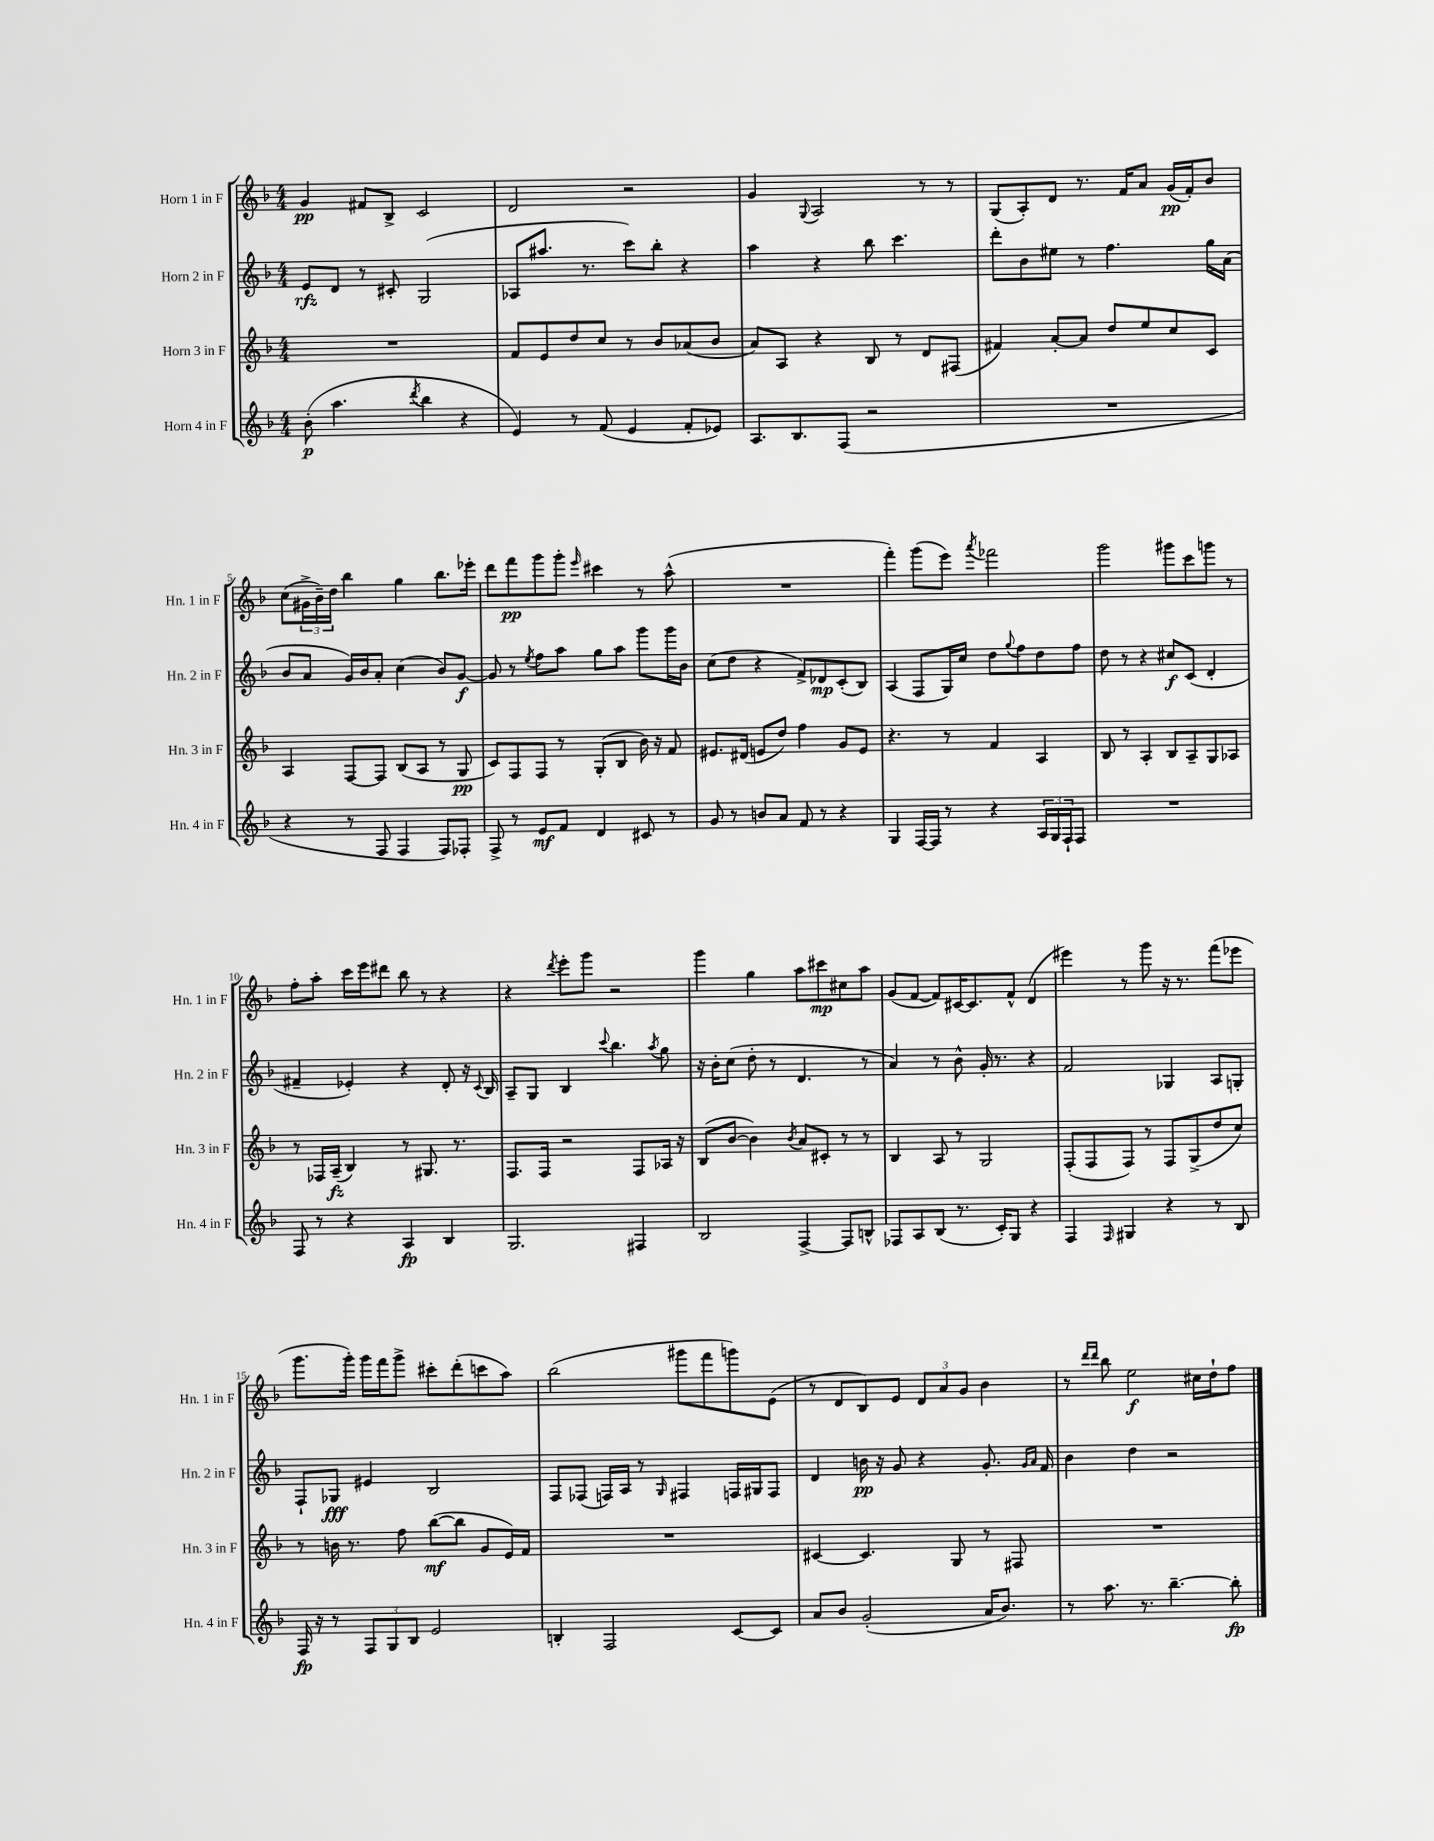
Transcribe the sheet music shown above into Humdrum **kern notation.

**kern	**kern	**kern	**kern
*staff4	*staff3	*staff2	*staff1
*clefG2	*clefG2	*clefG2	*clefG2
*k[b-]	*k[b-]	*k[b-]	*k[b-]
*M4/4	*M4/4	*M4/4	*M4/4
(8b-'	1r	8e	4g
4.aa	.	8d	.
.	.	8r	8f#
.	.	8c#'	8B-^
8qddd	.	.	.
4bb-	.	(2G	2c
4r	.	.	.
=	=	=	=
4e)	8f	8A-	2d
.	8e	8.aa#	.
8r	8dd	.	.
.	.	8.r	.
(8f	8cc	.	.
4e	8r	8ccc)	2r
.	8b-	8bb-'	.
8f'	(8a-	4r	.
8e-)	8b-	.	.
=	=	=	=
8.A	8a)	4aa	4g
.	8A	.	.
8.B-	.	.	.
.	.	.	8qqG
.	4r	4r	2A
(8F	.	.	.
2r	8B-	8bb-	.
.	8r	4.ccc	.
.	8d	.	8r
.	(8F#	.	8r
=	=	=	=
1r	4f#)	8ddd'	(8G
.	.	8b-	8A')
.	[8a'	8ee#	8d
.	8a]	8r	8.r
.	8dd	4.ff	.
.	.	.	16f
.	8ee	.	8a
.	8cc	.	(16g
.	.	.	16f')
.	8c	16gg	8b-
.	.	(16a	.
=	=	=	=
4r	4A	8b-	(8cc
.	.	8a	24g#^
.	.	.	24b-~)
.	.	.	24dd
8r	[8F	16g)	4bb-
.	.	16b-	.
8F	8F]	8a'	.
4F	(8B-	(4cc	4gg
.	8A	.	.
8F)	8r	8b-)	8.bb-
8F-'	8G	[8g	.
.	.	.	16eee-'
=	=	=	=
8F^	8c)	8g]	8ddd
8r	8F	8r	8fff
.	.	8qee	.
8e	8F	8ff	8ggg
8f	8r	8aa	8ggg'
.	.	.	16qqeee
4d	(8G'	8gg	4ccc#
.	8B-	8aa	.
8c#	16b-)	8ggg	8r
.	16r	.	.
8r	8f	16ggg	(8aa^^
.	.	16b-	.
=	=	=	=
8g	8.e#	(8cc	1r
8r	.	8dd	.
.	(16d#	.	.
8b	8e	4r	.
8a	8dd)	.	.
8f	4ff	8f^)	.
8r	.	8d-	.
4r	8g	(8c'	.
.	8e	8B-)	.
=	=	=	=
4G	4.r	(4A	4fff')
[16F	.	8F	(8ggg
16F]	.	.	.
8r	8r	16G)	8eee)
.	.	16cc	.
.	.	.	8qaaa
4r	4f	8dd	2fff-
.	.	8qqgg	.
.	.	8ff	.
24A	4A	8dd	.
24G	.	.	.
24F`	.	.	.
8F	.	8ff	.
=	=	=	=
1r	8B-	8dd	2ggg
.	8r	8r	.
.	4A'	4r	.
.	8B-	8cc#	8ggg#
.	8A~	(8c	8ccc
.	8G	4d'	8ggg
.	8A-	.	8r
=	=	=	=
8F	8r	4f#~	8ff'
8r	16F-	.	8aa'
.	(16A~	.	.
4r	4B-)	4e-')	16ccc
.	.	.	16eee
.	.	.	8ddd#
4A	8r	4r	8bb-
.	8.G#	.	8r
4B-	.	8d'	4r
.	8.r	.	.
.	.	16r	.
.	.	8qqc	.
.	.	16B-	.
=	=	=	=
2.G	8.F	8A~	4r
.	.	8G	.
.	16F	.	.
.	.	.	8qddd
.	2r	4B-	8eee'
.	.	.	8ggg
.	.	8qqccc	.
.	.	4.bb-	2r
4F#	8F	.	.
.	.	8qaa	.
.	16A-	8gg	.
.	16r	.	.
=	=	=	=
2B-	(8B-	16r	4ggg
.	.	16b-'	.
.	[8b-	(8cc	.
.	4b-])	8dd'	4gg
.	.	8r	.
.	8qb-	.	.
[4F^	8a	4.d	8aa
.	8c#'	.	8ccc#
8F]	8r	.	8cc#
8B^^	8r	8r	8aa
=	=	=	=
8F-	4B-	4a)	(8g
8A	.	.	[8f
(8B-	8A	8r	8f])
8.r	8r	8b-^^	[16c#
.	.	.	8.c#]
.	2G	16g'	.
16c')	.	8.r	.
8G	.	.	8f^^
4r	.	4r	(4d
=	=	=	=
4F	(8F'	2f	4eee#)
.	8F	.	.
16qqF	.	.	.
4G#	8F)	.	8r
.	8r	.	8ggg
4r	8F	4G-	16r
.	.	.	8.r
.	(8G^	.	.
8r	8dd	8A	(8fff
8B-	8cc)	8G'	8eee-
=	=	=	=
16F	8r	8F`	8.ggg
16r	.	.	.
8r	16b	8G-	.
.	8.r	.	16ggg')
12F	.	4e#	16ggg
.	.	.	16fff
12G	.	.	.
.	8ff	.	8ggg^
12B-	.	.	.
2e	([8bb-	2B-	8ccc#'
.	8bb-]	.	(8ddd'
.	8g	.	8ccc
.	16e)	.	8aa)
.	16f	.	.
=	=	=	=
4B'	1r	8F	(2bb-
.	.	(8F-	.
2F	.	16F)	.
.	.	16A	.
.	.	8r	.
.	.	16qqG	.
.	.	4F#	8ggg#
.	.	.	8fff
[8c	.	16F	8ggg)
.	.	16G#	.
8c]	.	8F	(8e
=	=	=	=
8a	[4c#	4d	8r
8b-	.	.	8d
(2g'	4.c#]	16b	8B-)
.	.	16r	.
.	.	8g	8e
.	.	4r	12d
.	.	.	12a
.	8G	.	.
.	.	.	12g
16a	8r	8.g'	4b-
8.b-)	.	.	.
.	8F#	.	.
.	.	16qqg	.
.	.	16qqa	.
.	.	16f	.
=	=	=	=
8r	1r	4b-	8r
.	.	.	16qqddd
.	.	.	16qqddd
8.aa	.	.	8bb-
.	.	4dd	2ee
8.r	.	.	.
[4.bb-~	.	2r	.
.	.	.	16cc#
.	.	.	16dd`
8bb-']	.	.	8ff
==	==	==	==
*-	*-	*-	*-
